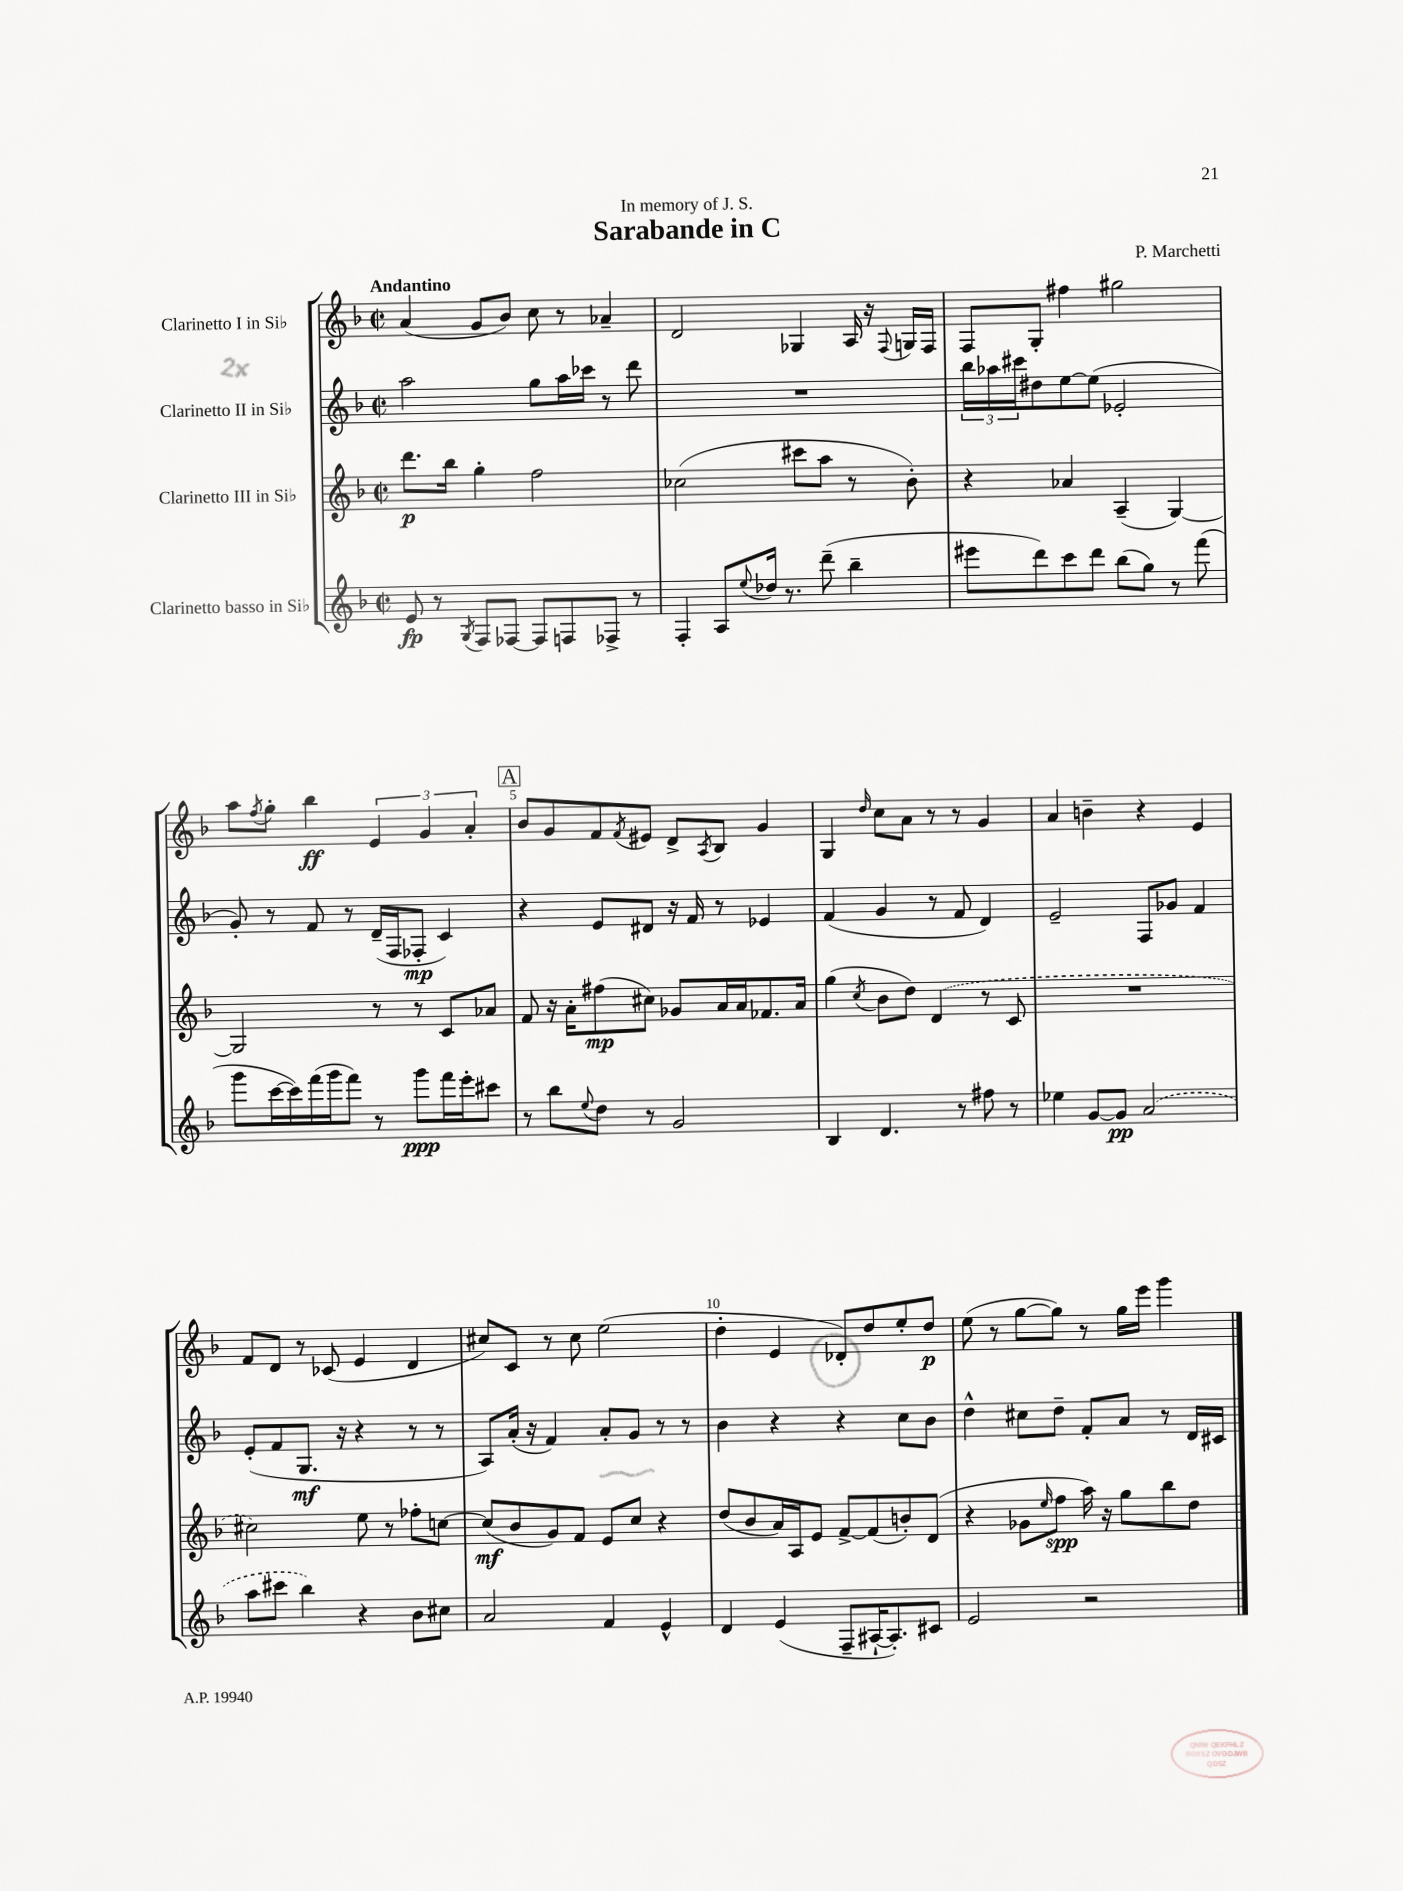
\header { title = "Sarabande in C" composer = "P. Marchetti" dedication = "In memory of J. S." }
<<
\new StaffGroup <<
\new Staff = "s0" \with { instrumentName = "Clarinetto I in Sib" } {
    \clef treble \key f \major \defaultTimeSignature \time 2/2 \tempo "Andantino"
    a'4( g'8 bes'8) c''8 r8 aes'4-- |
    d'2 ges4 a16 r16 \appoggiatura { f8 } g16 f16 |
    f8 g8-. fis''4 gis''2 |
    a''8 \acciaccatura { f''8 } g''8-. bes''4\ff \tuplet 3/2 { e'4 g'4 a'4-. } |
    \mark \markup { \box "A" } bes'8 g'8 f'8 \acciaccatura { f'8 } eis'8 d'8-> \acciaccatura { a8 } bes8 g'4 |
    g4 \grace { d''16 } c''8 a'8 r8 r8 g'4 |
    a'4 b'4-- r4 e'4 |
    f'8 d'8 r8 ces'8( e'4 d'4 |
    cis''8) c'8 r8 cis''8 e''2( |
    d''4-. e'4 des'8-.) d''8 e''8-. d''8\p |
    e''8( r8 g''8~ g''8) r8 g''16 e'''16 g'''4 \bar "|." |
}
\new Staff = "s1" \with { instrumentName = "Clarinetto II in Sib" } {
    \clef treble \key f \major \defaultTimeSignature \time 2/2
    a''2 g''8 a''16 ces'''16 r8 d'''8 |
    R1 |
    \tuplet 3/2 { bes''16 aes''16 cis'''16 } dis''8 e''8~ e''8( ees'2-. |
    g'8-.) r8 f'8 r8 d'16--( f16 fes8-.\mp c'4) |
    \mark \markup { \box "A" } r4 e'8 dis'8 r16 f'16 r8 ees'4 |
    f'4( g'4 r8 f'8 d'4) |
    e'2-- f8 ges'8 f'4 |
    e'8-.( f'8 g8.\mf r16 r4 r8 r8 |
    a8) a'16-.( r16 f'4) a'8-. g'8 r8 r8 |
    bes'4 r4 r4 c''8 bes'8 |
    d''4-^ cis''8 d''8-- f'8-. a'8 r8 d'16 cis'16 \bar "|." |
}
\new Staff = "s2" \with { instrumentName = "Clarinetto III in Sib" } {
    \clef treble \key f \major \defaultTimeSignature \time 2/2
    d'''8.\p bes''16 g''4-. f''2 |
    ces''2( cis'''8 a''8 r8 bes'8-.) |
    r4 aes'4 a4--( g4~) |
    g2 r8 r8 c'8 aes'8 |
    \mark \markup { \box "A" } f'8 r16 a'16-. fis''8\mp( cis''8) ges'8 a'16 a'16 fes'8. a'16 |
    g''4( \acciaccatura { c''8 } bes'8 d''8) \once \slurDashed d'4( r8 c'8 |
    R1 |
    cis''2) e''8 r8 fes''8-. c''8~ |
    c''8\mf( bes'8 g'8) f'8 e'8 c''8 r4 |
    d''8( bes'8 a'16) a16 e'8 f'8~-> f'8( b'8-.) d'8( |
    r4 ges'8 \grace { e''16 } f''8\spp a''16) r16 g''8 bes''8 d''8 \bar "|." |
}
\new Staff = "s3" \with { instrumentName = "Clarinetto basso in Sib" } {
    \clef treble \key f \major \defaultTimeSignature \time 2/2
    e'8\fp r8 \acciaccatura { g8 } f8 fes8~ fes8 f8 fes8-> r8 |
    f4-. a8 \appoggiatura { e''8 } des''16 r8. d'''8--( bes''4-- |
    eis'''8 d'''8) c'''8 d'''8 bes''8( g''8) r8 f'''8( |
    g'''8 c'''16~ c'''16) f'''16( g'''16 f'''8) r8 g'''8\ppp f'''16 e'''16-. cis'''8 |
    \mark \markup { \box "A" } r8 bes''8 \appoggiatura { e''8 } d''8 r8 g'2 |
    bes4 d'4. r8 fis''8 r8 |
    ees''4 g'8~ g'8\pp \once \slurDashed a'2( |
    a''8 cis'''8 bes''4) r4 bes'8 cis''8 |
    a'2 f'4 e'4-^ |
    d'4 e'4( f8-- ais16~-! ais8.-.) cis'8 |
    e'2 r2 \bar "|." |
}
>>
>>
\layout { \context { \Score \override BarNumber.break-visibility = ##(#f #t #t) barNumberVisibility = #(every-nth-bar-number-visible 5) } }
